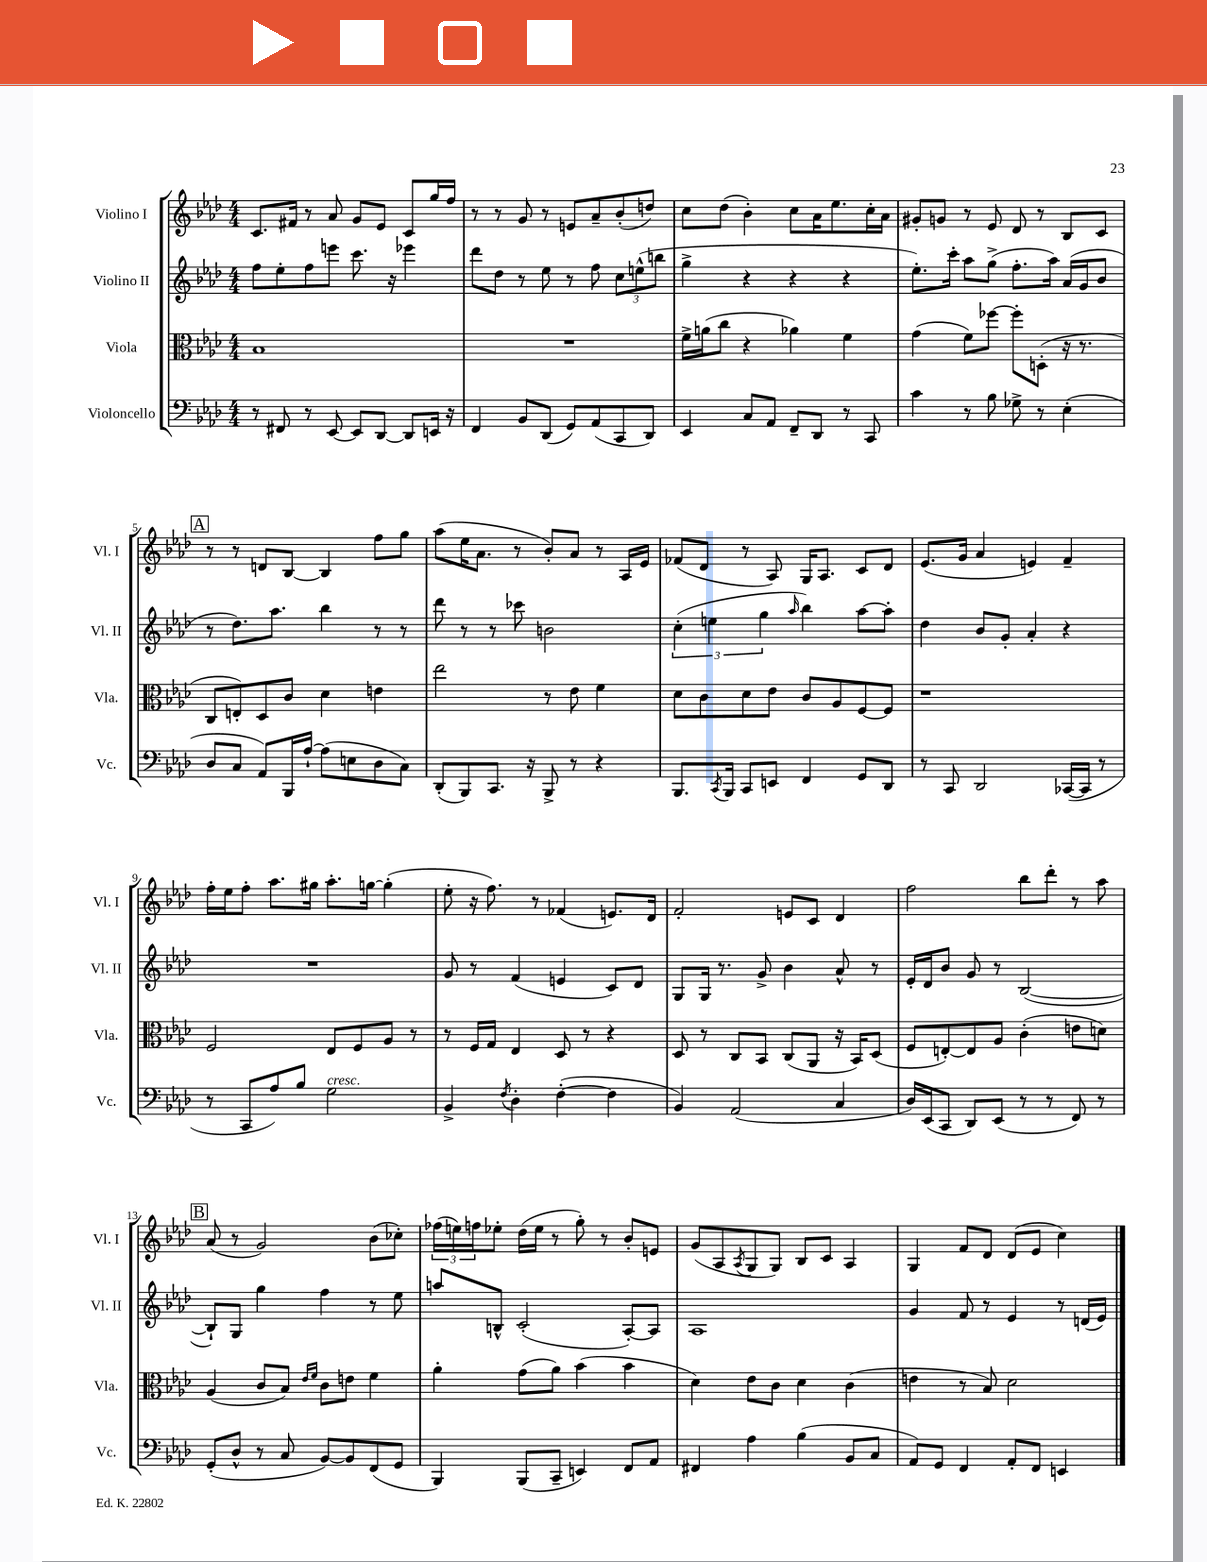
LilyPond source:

<<
\new StaffGroup <<
\new Staff = "s0" \with { instrumentName = "Violino I" shortInstrumentName = "Vl. I" } {
    \clef treble \key aes \major \numericTimeSignature \time 4/4
    c'8. fis'16 r8 aes'8 g'8 ees'8 c'8 g''16 f''16 |
    r8 r8 g'8 r8 e'8 aes'8-- bes'8-.( d''8) |
    c''8 des''8( bes'4-.) c''8 aes'16 ees''8. c''16-. aes'16 |
    gis'8-. g'8 r8 ees'8 des'8 r8 bes8 c'8 |
    \mark \markup { \box "A" } r8 r8 d'8 bes8~ bes4 f''8 g''8 |
    aes''8( ees''16 aes'8. r8 bes'8-.) aes'8 r8 aes16 ees'16 |
    fes'8( des'8 r8 aes8) g16 aes8. c'8 des'8 |
    ees'8.( g'16 aes'4 e'4) f'4-- |
    f''16-. ees''16 f''8-. aes''8. gis''16 aes''8.-. g''16~ g''4-.( |
    ees''8-. r16 f''8.) r8 fes'4( e'8.) des'16 |
    f'2-. e'8 c'8 des'4 |
    f''2 bes''8 des'''8-. r8 aes''8 |
    \mark \markup { \box "B" } aes'8( r8 g'2) bes'8( ces''8-.) |
    \tuplet 3/2 { fes''16( e''16) f''16 } ees''8-. des''16( ees''16 r8 g''8-.) r8 bes'8-. e'8 |
    g'8( aes8 \acciaccatura { aes8 } g8 g8) bes8 c'8 aes4 |
    g4 f'8 des'8 des'8( ees'8 c''4) \bar "|." |
}
\new Staff = "s1" \with { instrumentName = "Violino II" shortInstrumentName = "Vl. II" } {
    \clef treble \key aes \major \numericTimeSignature \time 4/4
    f''8 ees''8-. f''8 e'''8 c'''8. r16 ees'''4 |
    des'''8 des''8 r8 ees''8 r8 f''8 \tuplet 3/2 { c''8 e''8-^( b''8 } |
    g''4-> r4 r4 r4 |
    ees''8.-.) c'''16-. aes''8 g''8->( f''8.-. aes''16) aes'16( g'16 bes'8 |
    \mark \markup { \box "A" } r8 des''8.) aes''8. bes''4 r8 r8 |
    des'''8 r8 r8 ces'''8 b'2 |
    \tuplet 3/2 { c''4-.( e''4 g''4 } \grace { aes''16 } bes''4) aes''8~ aes''8-. |
    des''4 bes'8 g'8-. aes'4-. r4 |
    R1 |
    g'8 r8 f'4( e'4 c'8) des'8 |
    g8 g16 r8. g'8-> bes'4 aes'8-^ r8 |
    ees'16-. des'16 bes'8 g'8 r8 bes2~( |
    \mark \markup { \box "B" } bes8-!) g8 g''4 f''4 r8 ees''8 |
    a''8 b8-^ c'2-.( aes8~-.) aes8 |
    aes1 |
    g'4 f'8 r8 ees'4 r8 d'16( ees'16) \bar "|." |
}
\new Staff = "s2" \with { instrumentName = "Viola" shortInstrumentName = "Vla." } {
    \clef alto \key aes \major \numericTimeSignature \time 4/4
    bes1 |
    R1 |
    f'16-> a'16( c''8 r4 aes'4) f'4 |
    g'4( f'8) fes''8~ fes''8-. d8-.( r16 r8. |
    \mark \markup { \box "A" } c8 e8-.) des8 c'8 des'4 e'4 |
    ees''2 r8 ees'8 f'4 |
    des'8 c'8 des'8 ees'8 c'8 aes8 f8~ f8 |
    r1 |
    f2 ees8 f8 aes8 r8 |
    r8 f16 g16 ees4 des8 r8 r4 |
    des8 r8 c8 bes,8 c8( aes,8 r16 bes,16) des8( |
    f8 e8~-.) e8 aes8 c'4-.( e'8 d'8) |
    \mark \markup { \box "B" } aes4( c'8 bes8) \grace { ees'16 f'16 } c'8 e'8 f'4 |
    aes'4-. g'8( aes'8) bes'4( bes'4 |
    des'4) ees'8 c'8 des'4 c'4( |
    e'4 r8 bes8) des'2 \bar "|." |
}
\new Staff = "s3" \with { instrumentName = "Violoncello" shortInstrumentName = "Vc." } {
    \clef bass \key aes \major \numericTimeSignature \time 4/4
    r8 fis,8 r8 ees,8~ ees,8 des,8~ des,8 e,16 r16 |
    f,4 bes,8 des,8( g,8) aes,8( c,8 des,8) |
    ees,4 c8 aes,8 f,8-- des,8 r8 c,8 |
    c'4 r8 bes8 ges8-> r8 ees4-.( |
    \mark \markup { \box "A" } des8 c8 aes,8) bes,,16 aes16~-! aes8( e8 des8 c8) |
    des,8-.( bes,,8) c,8. r16 bes,,8-> r8 r4 |
    bes,,8. \acciaccatura { c,8 } bes,,16 c,8 e,8 f,4 g,8 des,8 |
    r8 c,8 des,2 ces,16~( ces,16 r8 |
    r8 c,8 aes8) bes8 g2^\markup { \italic "cresc." } |
    bes,4-> \acciaccatura { f8 } des4-. f4~-.( f4 |
    bes,4) aes,2( c4 |
    des16) ees,16( c,8 des,8) ees,8( r8 r8 f,8) r8 |
    \mark \markup { \box "B" } g,8-.( des8-^ r8 c8 bes,8~) bes,8 f,8( g,8 |
    bes,,4) bes,,8( c,8-- e,4) f,8 aes,8 |
    fis,4 aes4 bes4( bes,8 c8 |
    aes,8) g,8 f,4 aes,8-. f,8 e,4 \bar "|." |
}
>>
>>
